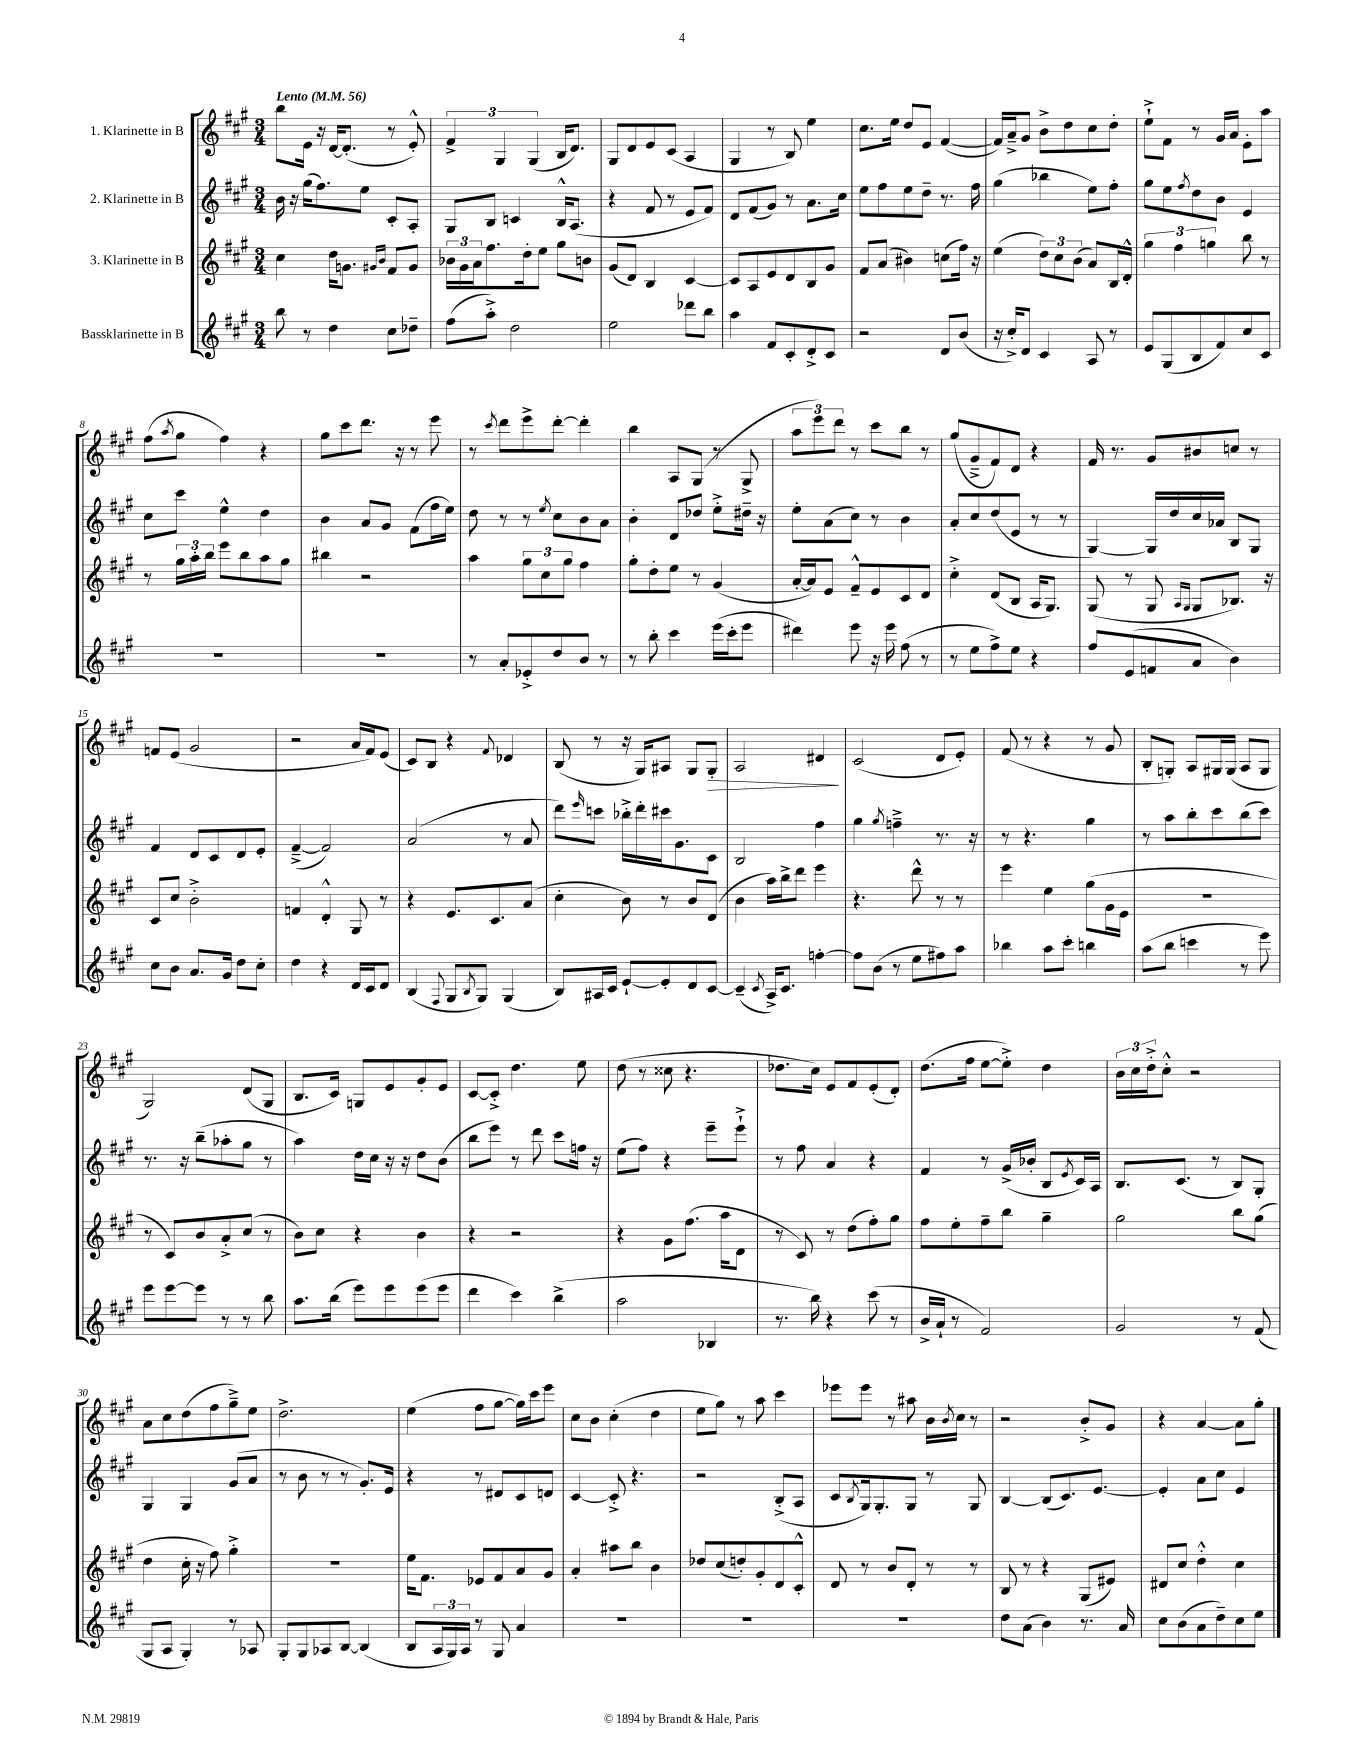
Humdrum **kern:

**kern	**kern	**kern	**kern	**dynam
*part4	*part3	*part2	*part1	*part1
*staff4	*staff3	*staff2	*staff1	*staff1
*I"Bassklarinette in B	*I"3. Klarinette in B	*I"2. Klarinette in B	*I"1. Klarinette in B	*
*clefG2	*clefG2	*clefG2	*clefG2	*
*k[f#c#g#]	*k[f#c#g#]	*k[f#c#g#]	*k[f#c#g#]	*
*M3/4	*M3/4	*M3/4	*M3/4	*
*MM56	*MM56	*MM56	*MM56	*
=1	=1	=1	=1	=1
!	!	!	!LO:TX:a:B:t=Lento	!
8bb\	4cc#\	16b\	8bb\L	.
.	.	16r	.	.
8r	.	(16gg#\KL	16e\Jk	.
.	.	8.ff#\)	16r	.
4dd\	16dd\KL	.	[16d/KL	.
.	8.gn\J	.	(8.d'/J]	.
.	.	8ee\J	.	.
.	16qqg#X/LL	.	.	.
.	16qqb/JJ	.	.	.
8cc#\L	8f#/L	8c#'/L	8r	.
8dd-X~\J	8g#/J	8A'/J	8e'^^/)	.
=2	=2	=2	=2	=2
(8ff#\L	24b-X\LL	8G#/L	6f#^/	.
.	24g#\	.	.	.
.	24a\J	.	.	.
8aa'^\J)	8.ff#\	8B/J	.	.
.	.	.	6G#/	.
2dd\	.	4cn/	.	.
.	16dd'\k	.	.	.
.	.	.	(6G#/	.
.	8ee\J	.	.	.
.	8gg#\L	16B^^/KL	16B/KL	.
.	.	(8.A/J	8.d/J)	.
.	8bn\J	.	.	.
=3	=3	=3	=3	=3
2ee\	(8g#/L	4r	8G#/L	.
.	8d/J)	.	8d/	.
.	4B/	8f#/	8e/	.
.	.	8r	(8c#/J	.
8ddd-X\L	[4c#/	8e/L	4A/	.
8bb\J	.	8f#/J)	.	.
=4	=4	=4	=4	=4
4aa\	8c#/L]	8d/L	4G#/	.
.	8A/	(8f#/	.	.
8f#/L	8e/	8g#/J)	8r	.
8c#'/	8d/	8r	8B/)	.
8d'^/	8B/	8.a\L	4ee\	.
8c#/J	8g#/J	.	.	.
.	.	16cc#\Jk	.	.
=5	=5	=5	=5	=5
2r	8f#/L	8ee\L	8.cc#\L	.
.	(8a/J	8ff#\	.	.
.	.	.	16ee\Jk	.
.	4b#X\)	8ee\	8dd/L	.
.	.	8dd~\J	8e/J	.
8d/L	(8ccn\L	8.r	([4f#/	.
(8b/J	16ff#\Jk)	.	.	.
.	16r	16ff#\	.	.
=6	=6	=6	=6	=6
16r	(4ee\	(4gg#\	16f#/LL])	.
16cc#'^/KL)	.	.	16a~^/J	.
8d/J	.	.	8g#/J	.
4c#/	12dd\L)	4bb-X\	8b^\L	.
.	12cc#\	.	.	.
.	.	.	8dd\	.
.	(12b\J	.	.	.
8A/	8a/L)	8ee\L)	8cc#\	.
8r	16B/L	8ff#'\J	8dd'\J	.
.	16d'^^/JJ	.	.	.
=7	=7	=7	=7	=7
8e/L	6gg#\	8gg#\L	8ee`^\L	.
(8G#/	.	8ee\	8f#\J	.
.	6ff#\	.	.	.
.	.	8qff#/	.	.
8B/	.	8dd\	8r	.
.	6ggn\	.	.	.
8f#/)	.	8b\J	16g#/LL	.
.	.	.	16a/JJ	.
8cc#/	8bb\	4e/	8e'\L	.
8c#/J	8r	.	8aa\J	.
!!LO:LB:g=z
=8	=8	=8	=8	=8
2.r	8r	8cc#\L	(8ff#\L	.
.	.	.	8qaa/	.
.	24gg#\LL	8ccc#\J	8gg#\J	.
.	24aa'\	.	.	.
.	24bb\JJ	.	.	.
.	8eee\L	4ee^^\	4ff#\)	.
.	8bb\	.	.	.
.	8aa\	4dd\	4r	.
.	8gg#\J	.	.	.
=9	=9	=9	=9	=9
2.r	4bb#X\	4b\	8gg#\L	.
.	.	.	8ccc#\	.
.	2r	8a/L	8.ddd\J	.
.	.	8g#/J	.	.
.	.	.	16r	.
.	.	(8f#\L	8r	.
.	.	16ff#\L	8eee\	.
.	.	16ee\JJ)	.	.
=10	=10	=10	=10	=10
8r	4aa\	8dd\	8r	.
.	.	.	8qccc#/	.
8a'/L	.	8r	8ddd\L	.
8e-X'^/	12gg#\L	8r	8eee^\	.
.	12cc#\	.	.	.
.	.	8qee/	.	.
8dd/	.	8cc#\L	[8ddd'\J	.
.	12gg#\J	.	.	.
8b/J	4ff#\	8b\	4ddd'\]	.
8r	.	8a\J	.	.
=11	=11	=11	=11	=11
8r	8gg#'\L	4b'\	4bb\	.
8bb'\	8dd'\	.	.	.
4ccc#\	8ee\J	8d/L	8A/L	.
.	8r	8dd-X/J	(8G#/J	.
(16eee\LL	(4g#/	8ee'^\L	8r	.
16ccc#'\J	.	.	.	.
8eee\J	.	16dd#X~\Jk	8G#^/	.
.	.	16r	.	.
=12	=12	=12	=12	=12
4ddd#X\)	[16a'/LL	8ee'\L	12aa\L	.
.	16a/J])	.	.	.
.	.	.	12eee\)	.
.	8e/J	(8a\	.	.
.	.	.	12ddd\J	.
8eee\	8f#~^^/L	8cc#\J)	8r	.
16r	8e/	8r	8ccc#\L	.
16eee\	.	.	.	.
(8ff#\	8c#/	4b\	8bb\J	.
8r	8d/J	.	8r	.
=13	=13	=13	=13	=13
8r	4cc#'^\	8a'/L	(8gg#/L	.
8ee\L	.	8cc#/	8g#~^/	.
8ff#^\)	(8d/L	(8dd/	8f#/)	.
8ee\J	8B/J	8e/J	8d/J	.
4r	16A/KL	8r	4r	.
.	8.G#/J)	.	.	.
.	.	8r	.	.
=14	=14	=14	=14	=14
8ff#/L	(8G#/	[4G#/)	16f#/	.
.	.	.	8.r	.
(8e/	8r	.	.	.
8fn/	8G#/	16G#/LL]	8g#/L	.
.	.	16dd/	.	.
.	16qqA/LL	.	.	.
.	16qqG#/JJ	.	.	.
8a/J	8G#/L	16cc#/	8b#X/	.
.	.	16a-X/JJ	.	.
4b\)	8.B-X/J)	8B/L	8ccn/J	.
.	.	8G#/J	8r	.
.	16r	.	.	.
!!LO:LB:g=z
=15	=15	=15	=15	=15
8cc#\L	8c#/L	4f#/	8fn/L	.
8b\J	8cc#/J	.	(8e/J	.
8.a/L	2b'^\	8d/L	2g#/	.
.	.	8c#/	.	.
16g#/Jk	.	.	.	.
8dd\L	.	8d/	.	.
8cc#'\J	.	8e'/J	.	.
=16	=16	=16	=16	=16
4dd\	4fn/	([4f#~^/	2r	.
4r	4d'^^/	2f#/])	.	.
16d/LL	8G#/	.	16a/LL	.
16c#/J	.	.	16f#/J)	.
8d/J	8r	.	(8e/J	.
=17	=17	=17	=17	=17
(4B/	4r	(2a/	8c#/L)	.
.	.	.	8B/J	.
8qqF#/	.	.	.	.
8G#/L	8.e/L	.	4r	.
8qB/	.	.	.	.
8G#/J)	.	.	.	.
.	8.c#/	.	.	.
.	.	.	8qqf#/	.
(4G#/	.	8r	4d-X/	.
.	(8a/J	8a/	.	.
=18	=18	=18	=18	=18
8B/L)	4cc#'\	8ddd\L)	(8B/	.
.	.	16qqeee/	.	.
16A#X/L	.	8cccn\J	8r	.
16c#/JJ	.	.	.	.
[8e`/L	8b\)	16bb-X'^\LL	16r	.
.	.	16ddd'\	16G#/KL)	.
8e'/]	8r	16ccc#X\J	8A#X/J	.
.	.	8.g#\	.	.
8d/	8b/L	.	8G#/L	.
!	!	!	!	!LO:HP:b
[8c#/J	(8d/J	8c#\J	8G#'/J	>
=19	=19	=19	=19	=19
(4c#~/]	4b\	2B/	2A/	.
8qc#/	.	.	.	.
16A^/KL)	16aa\LL)	.	.	.
8.c#/J	16bb^\J	.	.	.
.	8ddd\J	.	.	.
[4ffn'\	4eee\	4ff#\	4d#X/	.
.	.	.	.	]
=20	=20	=20	=20	=20
8ff\L]	4.r	4gg#\	(2c#/	.
(8b\J	.	.	.	.
.	.	8qgg#/	.	.
8r	.	4ffn~^\	.	.
8ee\L	8ddd^^\	.	.	.
8ff#X\)	8r	8.r	8d/L	.
8aa\J	8r	.	8e'/J)	.
.	.	16r	.	.
=21	=21	=21	=21	=21
4bb-X\	4eee\	8r	(8f#/	.
.	.	4.r	8r	.
8aa\L	4ee\	.	4r	.
8ccc#'\J	.	.	.	.
4bbn\	(8gg#\L	4gg#\	8r	.
.	16g#\L	.	8g#/	.
.	16e\JJ	.	.	.
=22	=22	=22	=22	=22
(8aa\L	2.r	8r	8B'/L	.
8bb\J	.	8aa\L	8Gn'/J)	.
4cccn\	.	8bb'\	8A/L	.
.	.	8ccc#\	16G#X/L	.
.	.	.	(16G#/JJ	.
8r	.	(8bb\	8A/L	.
8eee\)	.	8ccc#\J)	8G#/J	.
!!LO:LB:g=z
=23	=23	=23	=23	=23
8eee\L	8r	8.r	2G#/)	.
[8eee\	8c#/L)	.	.	.
.	.	16r	.	.
8eee\J]	8b/	(8bb~\L	.	.
8r	8a'^/	8aa-X'\	.	.
8r	(8cc#/J	8gg#\J	(8d/L	.
8bb\	8r	8r	8G#/J	.
=24	=24	=24	=24	=24
8.aa\L	8b\L)	4aa\)	8.B/L	.
.	8cc#\J	.	.	.
(16bb\Jk	.	.	16c#/Jk)	.
8eee\L)	4r	16dd\LL	8Gn/L	.
.	.	16cc#\JJ	.	.
8eee\	.	16r	8e/	.
.	.	16r	.	.
(8eee\	4b\	8dd\L	8g#'/	.
8eee\J	.	(8b\J	8e/J	.
=25	=25	=25	=25	=25
4ddd\	4r	8bb\L	[8c#/L	.
.	.	8eee\J)	8c#'^/J]	.
4ccc#\)	2r	8r	4.dd\	.
.	.	8ddd\	.	.
(4bb^\	.	8ccc#\L	.	.
.	.	16ffn\Jk	8ee\	.
.	.	16r	.	.
=26	=26	=26	=26	=26
2aa\	4r	(8ee\L	(8dd\	.
.	.	8ff#\J)	8r	.
.	8g#\L	4r	8cc##X\	.
.	(8.ff#\J	.	4.r	.
4B-X/	.	8eee~\L	.	.
.	16aa\KL	.	.	.
.	8d\J	8eee`^\J	.	.
=27	=27	=27	=27	=27
8.r	8r	8r	8.dd-X\L	.
.	8c#/)	8ff#\	.	.
16bb\)	.	.	16cc#\Jk)	.
4r	8r	4a/	8e/L	.
.	(8dd\L	.	8f#/	.
(8ccc#\	8ff#'\)	4r	(8e'/	.
8r	8gg#\J	.	8d'/J)	.
=28	=28	=28	=28	=28
16b^/LL	8ff#\L	4f#/	(8.dd\L	.
16a`/JJ	.	.	.	.
8r	8ee'\	.	.	.
.	.	.	16ff#\Jk	.
2f#/)	8ff#~\	8r	[8ee\L	.
.	8bb\J	(16g#^/LL	8ee'^\J])	.
.	.	16b-X'/JJ	.	.
.	4gg#~\	8B/L	4dd\	.
.	.	8qe/	.	.
.	.	16c#/L)	.	.
.	.	16A/JJ	.	.
=29	=29	=29	=29	=29
2g#/	2gg#\	8.B/L	24b\LL	.
.	.	.	24cc#\	.
.	.	.	24dd'^\J	.
.	.	.	8cc#'^^\J	.
.	.	(8.c#/J	.	.
.	.	.	2r	.
.	.	8r	.	.
8r	8bb\L	8B/L)	.	.
(8f#/	(8gg#\J	8G#'/J	.	.
!!LO:LB:g=z
=30	=30	=30	=30	=30
8G#/L	4dd\	4G#/	8a\L	.
8A/J	.	.	8cc#\	.
4G#'/)	16cc#'\	4G#/	(8dd\	.
.	16r	.	.	.
.	8ff#\)	.	8ff#\	.
8r	4gg#'^\	(8g#/L	8gg#~^\)	.
8A-X/	.	8a/J	8ee\J	.
=31	=31	=31	=31	=31
8G#'/L	2.r	8r	2.dd^\	.
8G#/	.	8b\	.	.
8A-X/	.	8r	.	.
[8B/J	.	8r	.	.
(4B/]	.	8.g#'/L)	.	.
.	.	16e/Jk	.	.
=32	=32	=32	=32	=32
8B/L	16ee\KL	4r	(4ee\	.
.	8.f#\J	.	.	.
24A/L	.	.	.	.
24G#/)	.	.	.	.
24A/JJ	.	.	.	.
8r	8e-X/L	8r	8ff#\L	.
8G#/	8f#/	8d#X/L	[8gg#\J	.
4a/	8a/	8c#/	16gg#\LL])	.
.	.	.	16ccc#\J	.
.	8g#/J	8dn/J	8eee\J	.
=33	=33	=33	=33	=33
2.r	4a'/	[4c#/	8cc#\L	.
.	.	.	8b\J	.
.	8aa#X\L	8c#'^/]	(4cc#'\	.
.	8bb\J	4.r	.	.
.	4b\	.	4dd\	.
=34	=34	=34	=34	=34
2.r	8dd-X/L	2r	8ee\L	.
.	(8cc#/	.	8gg#\J)	.
.	8ddn'/)	.	8r	.
.	8g#'/	.	8aa\	.
.	8d/	(8B'^/L	4ccc#\	.
.	8c#'^^/J	8A/J	.	.
=35	=35	=35	=35	=35
2.r	8d/	8c#/L	8eee-X\L	.
.	.	8qB/	.	.
.	8r	16G#/k)	8eee-\J	.
.	.	8.G#'/	.	.
.	8b/L	.	8r	.
.	8d'/J	8G#/J	8aa#X\	.
.	8r	8r	16b\LL	.
.	.	.	8qb/	.
.	.	.	16cc#\JJ	.
.	8r	8G#/	8r	.
=36	=36	=36	=36	=36
8dd\L	8B/	[4B/	2r	.
(8a\J	8r	.	.	.
4b\)	4r	(8B/L]	.	.
.	.	8.c#/)	.	.
8.r	(8G#/L	.	8b'^/L	.
.	.	[8.e/J	.	.
.	8e#X/J)	.	8g#/J	.
16a/	.	.	.	.
=37	=37	=37	=37	=37
8cc#\L	8d#X/L	4e'/]	4r	.
(8b\	8cc#/J	.	.	.
8a\	4dd'^^\	8a\L	[4a/	.
8dd~\)	.	8cc#\J	.	.
8cc#\	4cc#\	4e/	8a\L]	.
8ee\J	.	.	8gg#'\J	.
==	==	==	==	==
*-	*-	*-	*-	*-
